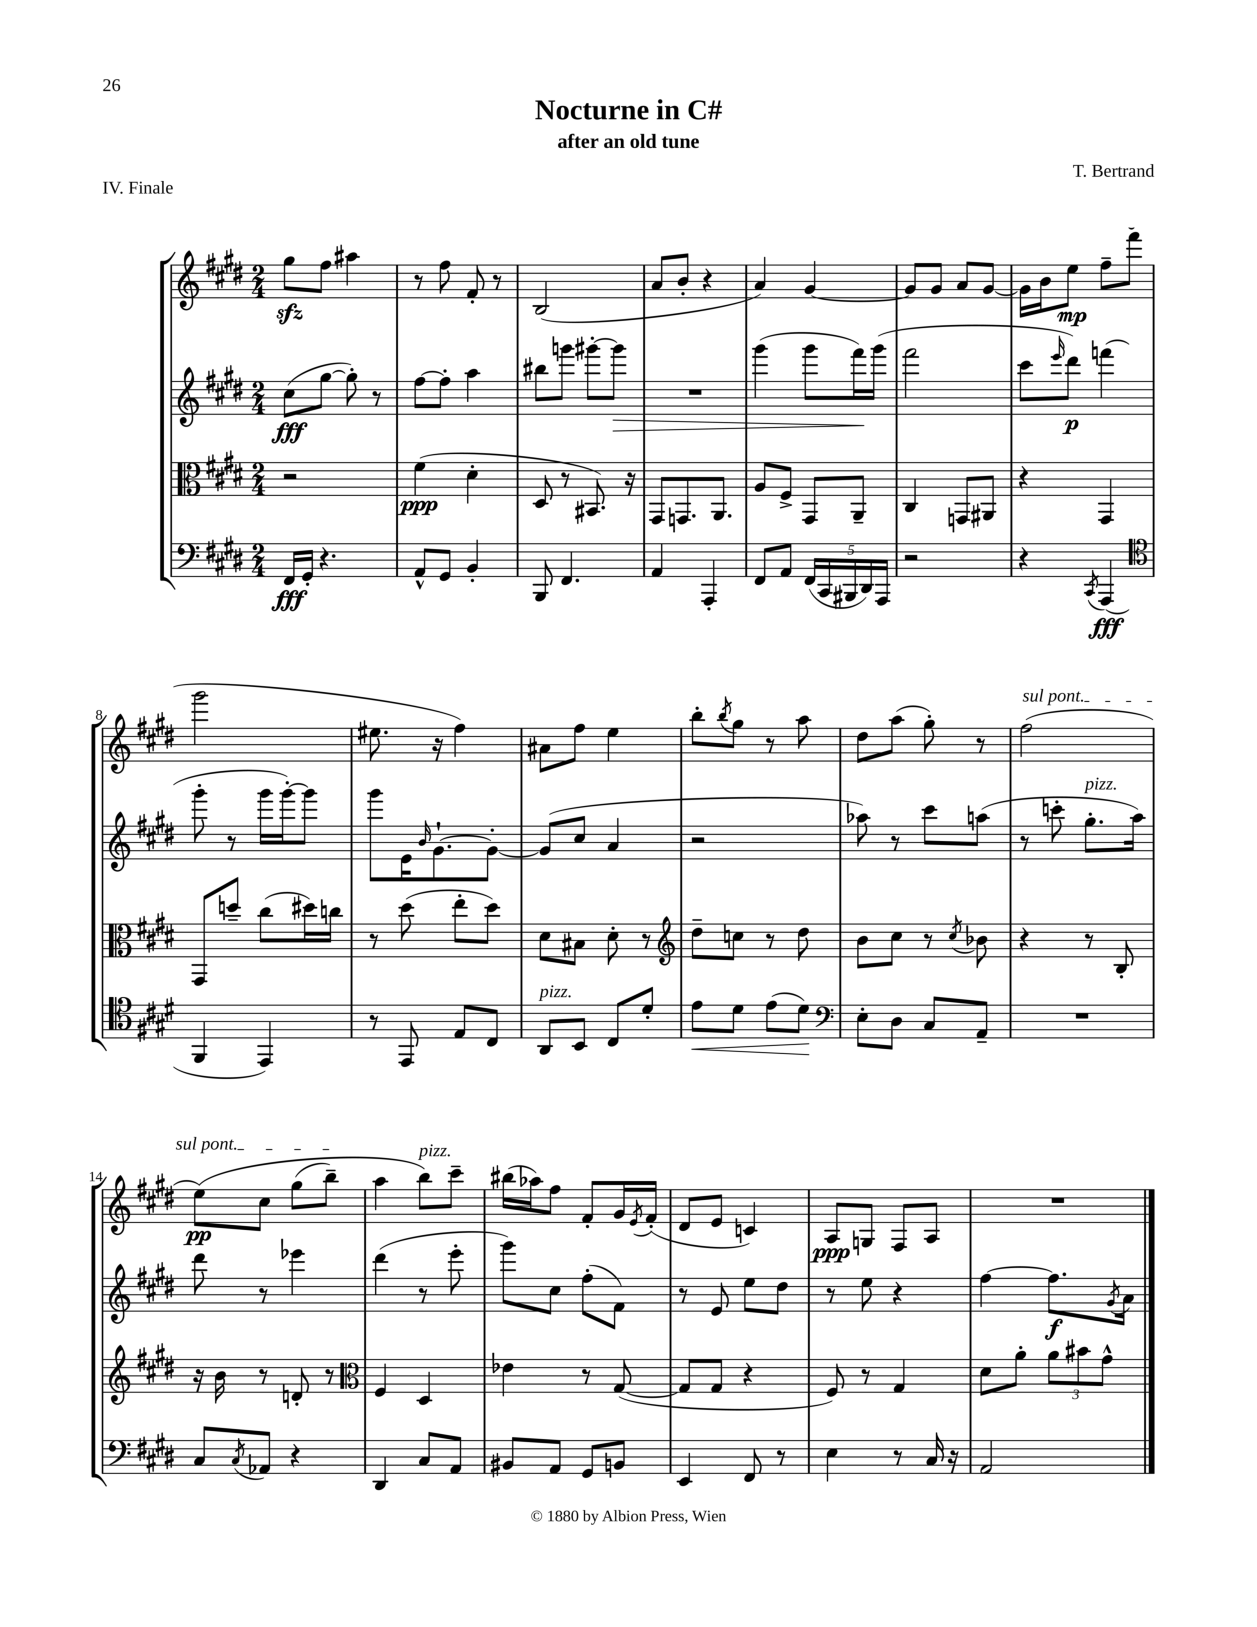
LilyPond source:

\header { title = "Nocturne in C#" composer = "T. Bertrand" subtitle = "after an old tune" piece = "IV. Finale" }
<<
\new StaffGroup <<
\new Staff = "s0" {
    \clef treble \key e \major \numericTimeSignature \time 2/4
    gis''8\sfz fis''8 ais''4 |
    r8 fis''8 fis'8-. r8 |
    b2( |
    a'8 b'8-. r4 |
    a'4) gis'4~ |
    gis'8 gis'8 a'8 gis'8~ |
    gis'16 b'16 e''8\mp fis''8-- fis'''8( |
    gis'''2 |
    eis''8. r16 fis''4) |
    ais'8 fis''8 e''4 |
    b''8-. \acciaccatura { b''8 } gis''8 r8 a''8 |
    dis''8 a''8( gis''8-.) r8 |
    \once \override TextSpanner.bound-details.left.text = \markup { \italic "sul pont." } fis''2\startTextSpan( |
    e''8\pp)\( cis''8 gis''8( b''8--\stopTextSpan) |
    a''4 b''8^\markup { \italic "pizz." }\) cis'''8-- |
    bis''16( aes''16) fis''8 fis'8-. gis'16 \acciaccatura { e'8 } fis'16-.( |
    dis'8 e'8 c'4) |
    a8\ppp g8 fis8 a8 |
    R2 \bar "|." |
}
\new Staff = "s1" {
    \clef treble \key e \major \numericTimeSignature \time 2/4
    cis''8\fff( gis''8~ gis''8-.) r8 |
    fis''8~ fis''8-. a''4 |
    bis''8 g'''8 gis'''8~-. gis'''8\> |
    R2 |
    gis'''4( gis'''8 fis'''16\!) gis'''16( |
    fis'''2 |
    cis'''8 \grace { e'''16 } dis'''8\p) f'''4( |
    gis'''8-. r8 gis'''16 gis'''16~-.) gis'''8 |
    gis'''8 e'16 \grace { b'16 } gis'8.~-! gis'8~-. |
    gis'8( cis''8 a'4 |
    r2 |
    aes''8) r8 cis'''8 a''8( |
    r8 c'''8-. gis''8.-.^\markup { \italic "pizz." } a''16) |
    dis'''8 r8 ees'''4 |
    dis'''4( r8 e'''8-. |
    gis'''8) cis''8 fis''8-.( fis'8) |
    r8 e'8 e''8 dis''8 |
    r8 e''8 r4 |
    fis''4~ fis''8.\f \acciaccatura { gis'8 } a'16 \bar "|." |
}
\new Staff = "s2" {
    \clef alto \key e \major \numericTimeSignature \time 2/4
    r2 |
    fis'4\ppp( dis'4-. |
    dis8 r8 bis,8.) r16 |
    gis,8 g,8. a,8. |
    a8 fis8-> gis,8 a,8-- |
    cis4 g,8 ais,8 |
    r4 gis,4 |
    gis,8 d''8-- cis''8( dis''16) c''16 |
    r8 dis''8( e''8-. dis''8) |
    dis'8 bis8 dis'8-. r8 |
    \clef treble dis''8-- c''8 r8 dis''8 |
    b'8 cis''8 r8 \acciaccatura { cis''8 } bes'8 |
    r4 r8 b8-. |
    r16 b'16 r8 d'8-. r8 |
    \clef alto fis4 dis4 |
    ees'4 r8 gis8~( |
    gis8 gis8 r4 |
    fis8) r8 gis4 |
    dis'8 a'8-. \tuplet 3/2 { a'8 bis'8 gis'8-^ } \bar "|." |
}
\new Staff = "s3" {
    \clef bass \key e \major \numericTimeSignature \time 2/4
    fis,16\fff gis,16-. r4. |
    a,8-^ gis,8 b,4-. |
    b,,8 fis,4. |
    a,4 a,,4-. |
    fis,8 a,8 \tuplet 5/4 { fis,16( cis,16 bis,,16 dis,16) a,,16 } |
    r2 |
    r4 \acciaccatura { cis,8 } a,,4\fff( |
    \clef tenor fis,4 e,4) |
    r8 e,8 e8 cis8 |
    a,8^\markup { \italic "pizz." } b,8 cis8 dis'8-. |
    e'8\< dis'8 e'8( dis'8\!) |
    \clef bass e8-. dis8 cis8 a,8-- |
    R2 |
    cis8 \acciaccatura { cis8 } aes,8 r4 |
    dis,4 cis8 a,8 |
    bis,8 a,8 gis,8 b,8 |
    e,4 fis,8 r8 |
    e4 r8 cis16 r16 |
    a,2 \bar "|." |
}
>>
>>
